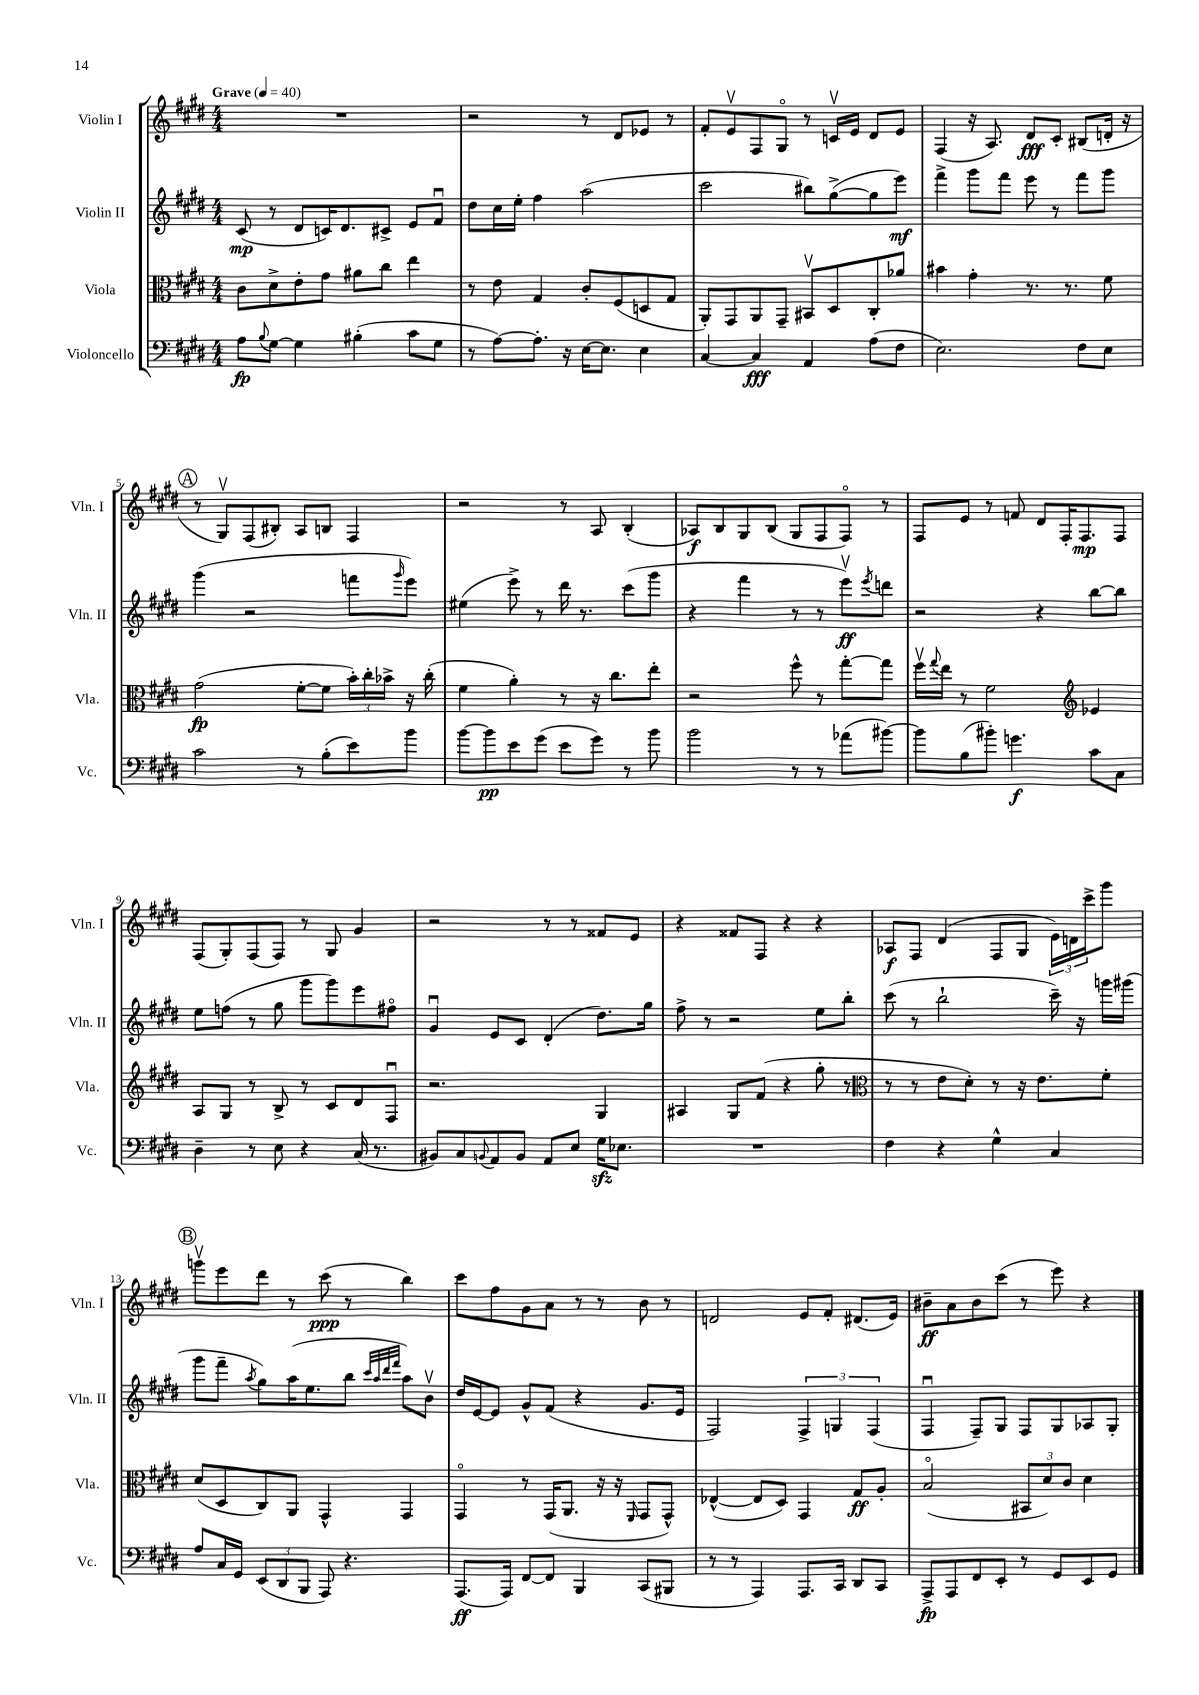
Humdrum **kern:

**kern	**kern	**kern	**kern
*staff4	*staff3	*staff2	*staff1
*clefF4	*clefC3	*clefG2	*clefG2
*k[f#c#g#d#]	*k[f#c#g#d#]	*k[f#c#g#d#]	*k[f#c#g#d#]
*M4/4	*M4/4	*M4/4	*M4/4
*MM40	*MM40	*MM40	*MM40
8A	8c#	(8c#	1r
8qqB	.	.	.
[8G#	8d#^	8r	.
4G#]	8e'	8d#	.
.	8g#	16c)	.
.	.	8.d#	.
(4B#'	8a#	.	.
.	8cc#	8c#^	.
8c#	4ee	8e	.
8G#	.	8f#u	.
=	=	=	=
8r	8r	8dd#	2r
[8A)	8e	16cc#	.
.	.	16ee'	.
8.A']	4G#	4ff#	.
16r	.	.	.
[16E	8c#'	(2aa	8r
8.E]	.	.	.
.	(8F#	.	8d#
4E	8D	.	8e-
.	8G#	.	8r
=	=	=	=
[4C#	8AA')	2ccc#	8f#'
.	8GG#	.	8ev
4C#]	8AA	.	8F#
.	8GG#~	.	8G#o
4AA	8BB#v	8bb#)	8r
.	8D#	([8gg#^	16cv
.	.	.	16e
(8A	8C#'	8gg#]	8d#
8F#	8a-	8eee)	8e
=	=	=	=
2.E)	4b#	4fff#^	(4F#
.	4g#'	8ggg#	16r
.	.	.	8.A)
.	.	8fff#	.
.	8.r	8eee	8d#
.	.	8r	8c#'
.	8.r	.	.
8F#	.	8fff#	(8B#
8E	8f#	8ggg#	16d'
.	.	.	16r
=	=	=	=
2c#	(2g#	(4ggg#	8r
.	.	.	8G#v)
.	.	2r	(8F#
.	.	.	8B#')
8r	[8f#'	.	8A
(8B'	8f#]	.	8B
8e)	24b')	8fff	4F#
.	24cc#'	.	.
.	24b-^	.	.
.	.	16qqggg#	.
8b	16r	8eee)	.
.	(16cc#'	.	.
=	=	=	=
[8b	4f#	(4ee#	2r
8b]	.	.	.
8e	4a')	8eee^)	.
(8g#	.	8r	.
8e	8r	16ddd#	8r
.	.	8.r	.
8g#)	16r	.	8A
.	8.cc#	.	.
8r	.	(8ccc#	(4B'
8b	8ee'	8ggg#	.
=	=	=	=
2b	2r	4r	8A-)
.	.	.	8B
.	.	4fff#	8G#
.	.	.	(8B
8r	8ff#^^	8r	8G#
8r	8r	8r	8F#
(8a-	[8gg#'	8eeev)	8F#o)
.	.	8qeee	.
[8b#)	8gg#]	8ddd	8r
=	=	=	=
8b#]	16ff#v	2r	8F#
.	8qqgg#	.	.
.	16ee	.	.
(8B	8r	.	8e
8b#')	2f#	.	8r
4.g	.	.	8f
.	.	4r	8d#
.	.	.	16F#'
.	.	.	8.F#
*	*clefG2	*	*
8c#	4e-	[8bb	.
8C#	.	8bb]	8F#
=	=	=	=
4D#~	8A	8ee	(8F#
.	8G#	(8ff	8G#')
8r	8r	8r	(8F#
8E	8B^	8gg#	8F#)
4r	8r	8ggg#	8r
.	8c#	8ggg#)	8G#
(16C#	8d#	8eee	4g#
8.r	.	.	.
.	8F#u	8ff#o	.
=	=	=	=
8BB#)	2.r	4g#u	2r
8C#	.	.	.
8qqBB	.	.	.
8AA	.	8e	.
8BB	.	8c#	.
8AA	.	(4d#'	8r
8E	.	.	8r
16G#	4G#	8.dd#)	8f##
8.E-	.	.	.
.	.	.	8e
.	.	16gg#	.
=	=	=	=
1r	4A#	8ff#^	4r
.	.	8r	.
.	8G#	2r	8f##
.	(8f#	.	8F#
.	4r	.	4r
.	8gg#'	8ee	4r
.	8r	8bb'	.
=	=	=	=
*	*clefC3	*	*
4F#	8r	(8ccc#	8A-
.	8r	8r	8F#
4r	8e	2bb`	(4d#
.	8d#')	.	.
4G#^^	8r	.	8F#
.	16r	.	8G#
.	8.e	.	.
4C#	.	16ccc#~)	24e)
.	.	.	24d
.	.	16r	.
.	.	.	24ccc#^
.	8f#'	16ggg	8ggg#
.	.	(16ggg#	.
=	=	=	=
8A	(8d#	8ggg#	8gggv
16C#	8D#	8fff#~	8eee
16GG#	.	.	.
.	.	8qaa	.
(12EE	8C#)	8gg#)	8ddd#
12DD#	.	.	.
.	8AA	(16aa	8r
12BBB	.	.	.
.	.	8.ee	.
8AAA)	4GG#^^	.	(8ccc#
4.r	.	8bb	8r
.	.	32qqccc#	.
.	.	32qqaa	.
.	.	32qqddd#	.
.	.	32qqfff#	.
.	4GG#	8aa)	4bb)
.	.	8bv	.
=	=	=	=
(8.AAA	4GG#o	16dd#	8ccc#
.	.	[16e	.
.	.	8e]	8ff#
16AAA)	.	.	.
[8FF#	8r	8g#^^	8g#
8FF#]	(16GG#	(8f#	8a
.	8.AA	.	.
4BBB	.	4r	8r
.	16r	.	8r
.	16r	.	.
.	16qqFF#	.	.
(8CC#	8GG#	8.g#	8b
8BBB#	8GG#^^)	.	8r
.	.	16e	.
=	=	=	=
8r	([4E-^^	2F#)	2d
8r	.	.	.
4AAA)	8E-]	.	.
.	8D#)	.	.
8.AAA	4GG#	6F#^	8e
.	.	.	8f#'
.	.	6G	.
16CC#	.	.	.
8DD#	8G#	.	(8.d#
.	.	(6F#	.
8CC#	8A'	.	.
.	.	.	16e)
=	=	=	=
8AAA^	(2Bo	4F#u	8b#~
8AAA	.	.	8a
8FF#	.	8F#~)	8b#
8EE'	.	8G#	(8ccc#
8r	12BB#	8F#	8r
.	12d#)	.	.
8GG#	.	8G#	8eee)
.	12c#	.	.
8EE	4d#	8A-	4r
8GG#	.	8G#'	.
==	==	==	==
*-	*-	*-	*-
